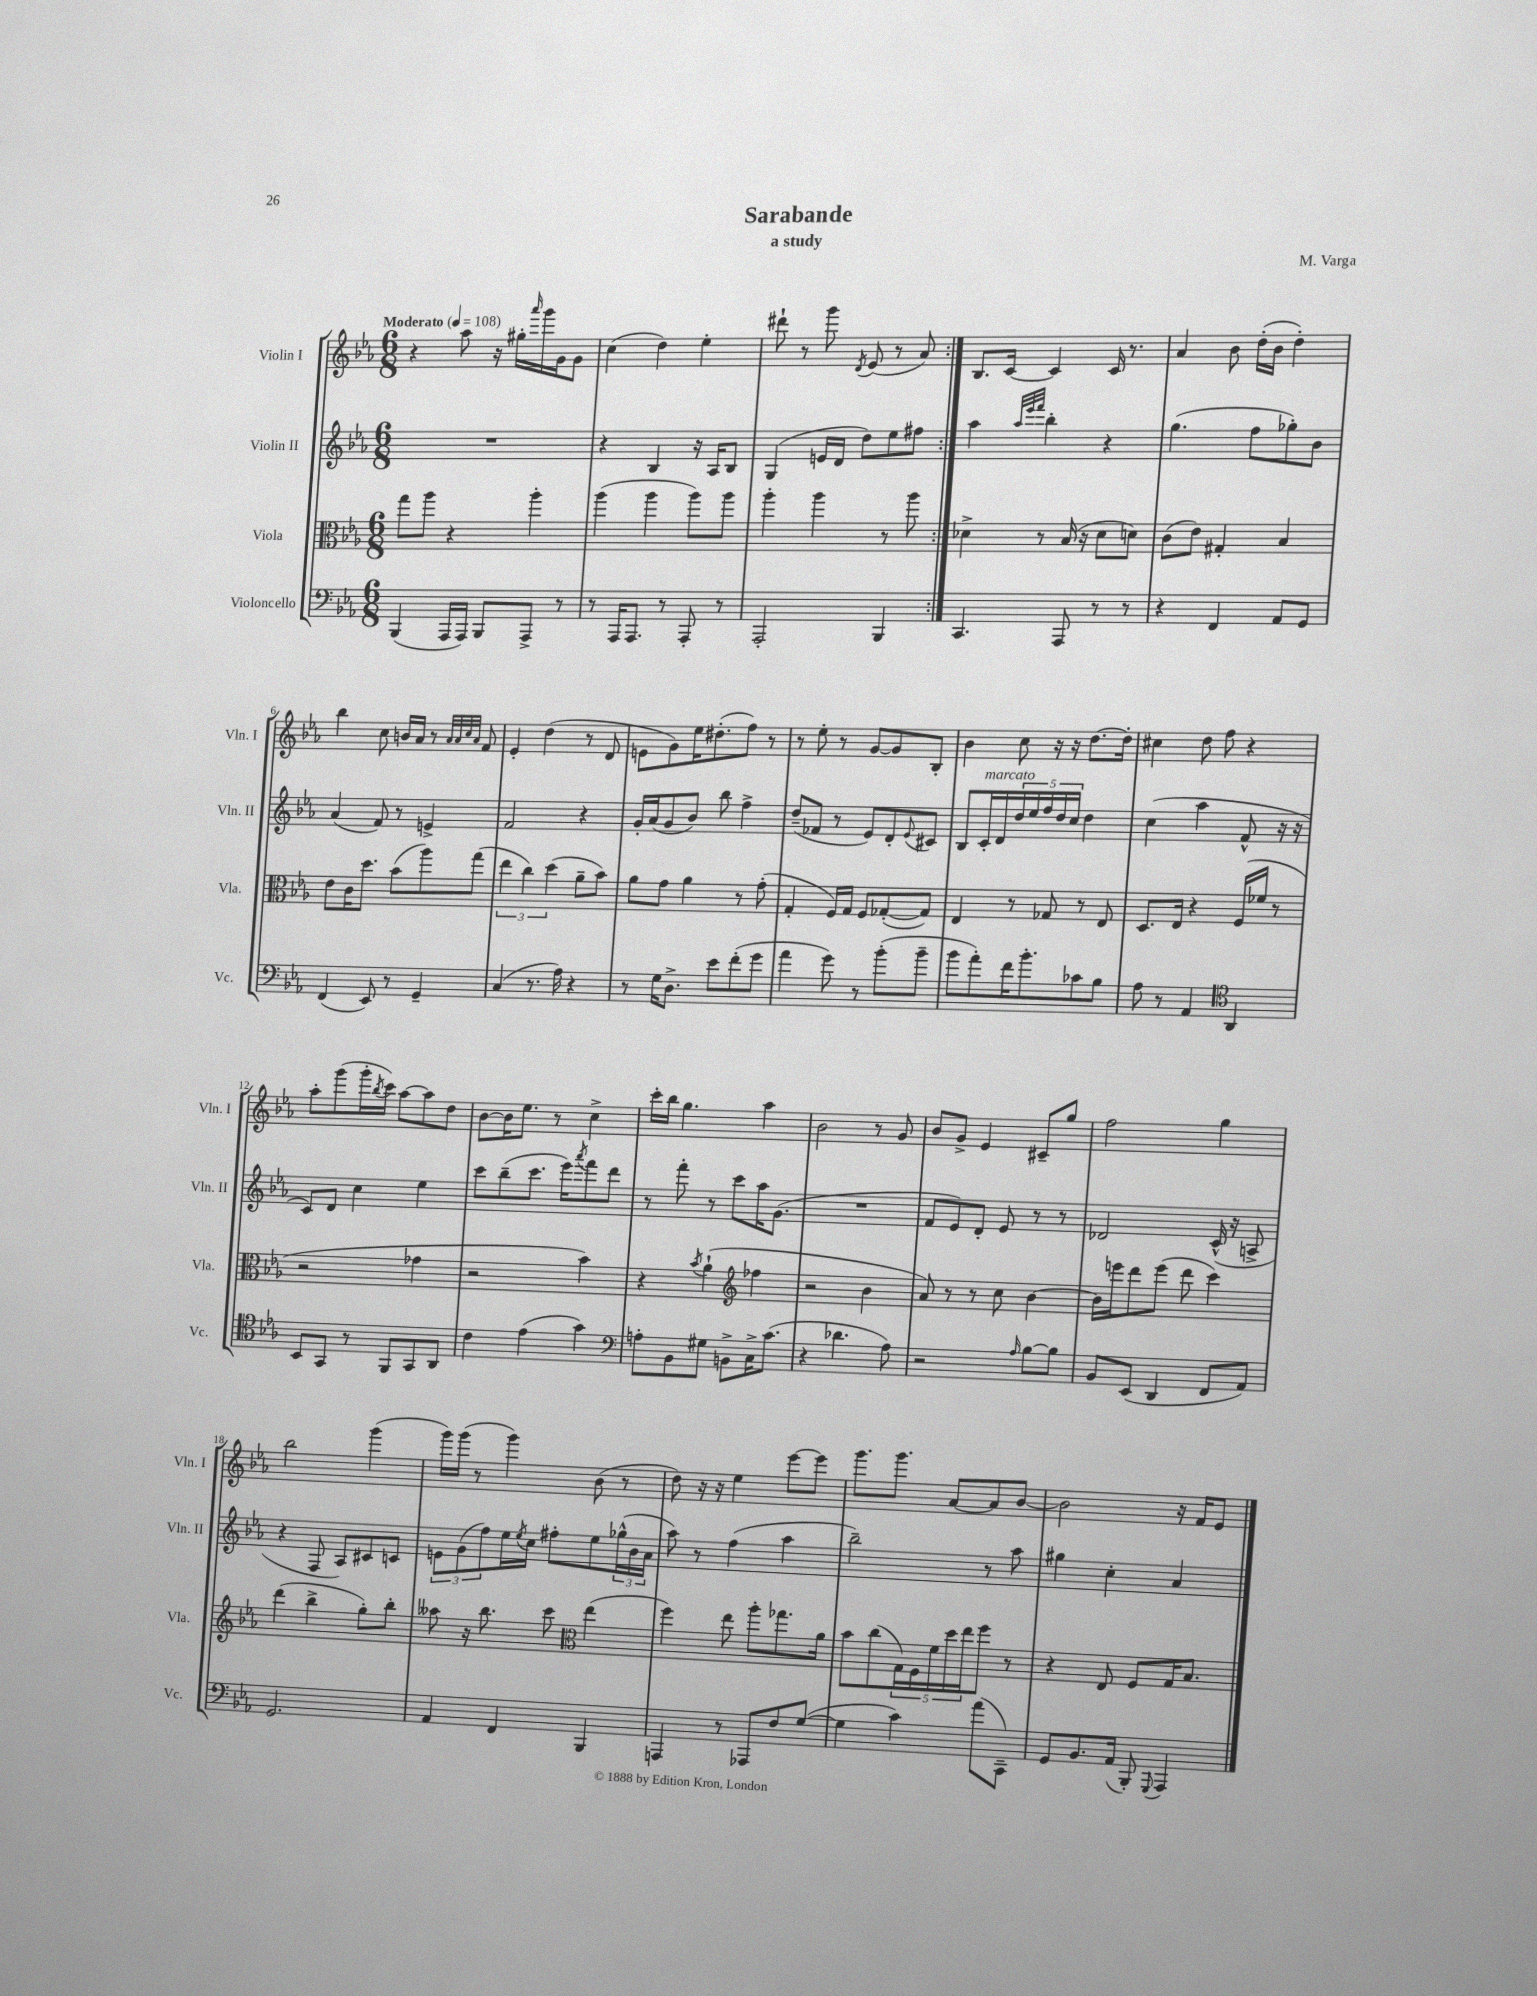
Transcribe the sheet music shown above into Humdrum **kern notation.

**kern	**kern	**kern	**kern
*staff4	*staff3	*staff2	*staff1
*clefF4	*clefC3	*clefG2	*clefG2
*k[b-e-a-]	*k[b-e-a-]	*k[b-e-a-]	*k[b-e-a-]
*M6/8	*M6/8	*M6/8	*M6/8
*MM108	*MM108	*MM108	*MM108
(4BBB-	8gg	2.r	4r
.	8aa-	.	.
16AAA-	4r	.	8aa-
16AAA-)	.	.	.
8BBB-	.	.	16r
.	.	.	16gg#'
.	.	.	16qqaaa-
8AAA-^	4aa-'	.	16ggg
.	.	.	16g
8r	.	.	8g
=	=	=	=
8r	(4aa-	4r	(4cc
16AAA-	.	.	.
8.AAA-	.	.	.
.	4aa-	4B-	4dd)
8r	.	.	.
8AAA-'	8aa-)	16r	4ee-'
.	.	16A-	.
8r	8aa-	8B-	.
=	=	=	=
2AAA-'	4aa-'	(4G	8ddd#`
.	.	.	8r
.	4aa-	16e	8ggg
.	.	16d	.
.	.	.	8qd
.	.	8dd)	(8e-
4BBB-	8r	8ee-	8r
.	8aa-	8ff#	8a-)
=:|!	=:|!	=:|!	=:|!
4.CC	4d-^	4aa-	8.B-
.	.	.	[16c
.	.	32qqaa-	.
.	.	32qqeee-	.
.	.	32qqfff	.
.	8r	4bb-'	4c]
8AAA-	(16B-	.	.
.	16r	.	.
8r	8d-	4r	16c
.	.	.	8.r
8r	8d)	.	.
=	=	=	=
4r	(8c	(4.gg	4a-
.	8e-)	.	.
4FF	4G#'	.	8b-
.	.	8ff	(16dd'
.	.	.	16b-
8AA-	4B-	8gg-')	4dd')
8GG	.	8b-	.
=	=	=	=
(4FF	8e-	(4a-	4bb-
.	16c	.	.
.	8.dd	.	.
8EE-)	.	8f)	8cc
8r	(8b-	8r	16b
.	.	.	16a-
4GG~	8aa-)	4e^	8r
.	.	.	32qqa-
.	.	.	32qqa-
.	.	.	32qqcc
.	.	.	32qqa-
.	(8gg	.	8f
=	=	=	=
(4C	6ee-	2f	4e-'
.	6cc)	.	.
8.r	.	.	(4dd
.	(6dd	.	.
16A-)	.	.	.
4r	8a-~	4r	8r
.	8b-)	.	8d
=	=	=	=
8r	8a-	16g'	8e
.	.	(16a-	.
16G	8g	8g	8g)
8.D^	.	.	.
.	4a-	8b-)	16ee-
.	.	.	(8.dd#'
8e-	.	8bb-	.
(8f'	8r	4ff^	8ff)
8g	(8g'	.	8r
=	=	=	=
4a-	4G'	(8dd~	8r
.	.	8f-	8ee-'
8g)	16F)	8r	8r
.	16G	.	.
8r	8F	8e-)	[8g
(8b-'	([8G-'	8d'	8g]
.	.	8qqe-	.
8b-~	8G-])	8c#	8B-'
=	=	=	=
8b-	4E-	8B-	4b-
8a-')	.	16c'	.
.	.	16d	.
16f	8r	20dd	8cc
.	.	20ee-	.
8.b-'	.	.	.
.	.	20ff	.
.	8G-	.	16r
.	.	20dd	.
.	.	.	16r
.	.	20cc	.
8c-	8r	4dd	[8.dd
8B-	8E-	.	.
.	.	.	16dd']
=	=	=	=
8A-	8.D	(4cc	4cc#
8r	.	.	.
.	16E-	.	.
4AA-	4r	4aa-	8dd
.	.	.	8ff
*clefC4	*	*	*
4AA-	(16F	8f^^	4r
.	16f-	.	.
.	8r	16r	.
.	.	16r	.
=	=	=	=
8BB-	2r	8c)	8aa-'
8GG	.	8d	(8ggg
8r	.	4cc	16ggg'
.	.	.	8qbb-
.	.	.	16ccc)
8FF	.	.	[8aa-
8GG	4g-	4ee-	8aa-]
8AA-	.	.	8dd
=	=	=	=
4c	2r	8ccc	[8b-
.	.	(8bb-~	16b-]
.	.	.	8.ee-
(4e-	.	8.ccc	.
.	.	.	8r
.	.	16eee-)	.
.	.	8qaaa-	.
4g)	4b-)	8fff	4cc^
.	.	8ddd	.
=	=	=	=
*clefF4	*	*	*
8A'	4r	8r	16ccc'
.	.	.	16bb-
8BB-	.	8fff'	4.gg
.	8qb-	.	.
8G#	(4a-`	8r	.
8BB^	.	8ccc	.
*	*clefG2	*	*
16C^	4ff-	16aa-	4aa-
(8.c	.	(8.g	.
=	=	=	=
4r	2r	2.r	2b-
4.d-	.	.	.
.	4b-	.	8r
8A-)	.	.	8g
=	=	=	=
2r	8a-)	8f	8b-
.	8r	8e-)	8g^
.	8r	8d'	4e-
.	8cc	8e-	.
16qqA-	.	.	.
[8B-	[4b-	8r	8c#~
8B-]	.	8r	8gg
=	=	=	=
8BB-	16b-]	2d-	2ff
.	16eee	.	.
(8EE-	8ddd	.	.
4DD	(8eee	.	.
.	8ddd	.	.
8FF	4ccc)	(16c^^	4gg
.	.	16r	.
8AA-)	.	8A^	.
=	=	=	=
2.GG	(4ddd	4r	2bb-
.	4bb-^	8F	.
.	.	8A-)	.
.	8gg')	8c#	(4ggg
.	8bb-'	8c	.
=	=	=	=
4AA-	8aa--	12e	16ggg)
.	.	.	(16ggg
.	.	(12g	.
.	16r	.	8r
.	.	12ff)	.
.	8.bb-	.	.
4FF	.	16ee-	4ggg)
.	.	8qee-	.
.	.	16cc	.
.	8ccc	8ff#'	.
*	*clefC3	*	*
4BBB-	(4ee-	8ee-	(8b-
.	.	(24gg-^^	8r
.	.	24b-	.
.	.	24a-	.
=	=	=	=
4AAA	4ff)	8aa-)	8dd)
.	.	8r	16r
.	.	.	16r
8r	8ee-	(4ff	4ee-
8AAA-	8aa-'	.	.
8F	8.gg-	4aa-	[8eee-
([8G	.	.	8eee-]
.	16a-	.	.
=	=	=	=
4G]	8b-	2bb-~)	8.ggg
.	(8cc	.	.
.	.	.	8.ggg
4c)	20G)	.	.
.	20F	.	.
.	20f	.	.
.	.	.	[8a-
.	20dd	.	.
.	20ee-	.	.
(8a-	8ff	8r	8a-]
8CC~)	8r	8aa-	[8b-
=	=	=	=
8GG	4r	4gg#	2b-]
8.BB-	.	.	.
.	8E-	4cc'	.
(16AA-	.	.	.
8BBB-')	8F	.	.
8qqGGG	.	.	.
4AAA-	16G	4a-	16r
.	8.B-	.	16f
.	.	.	8e-
==	==	==	==
*-	*-	*-	*-
